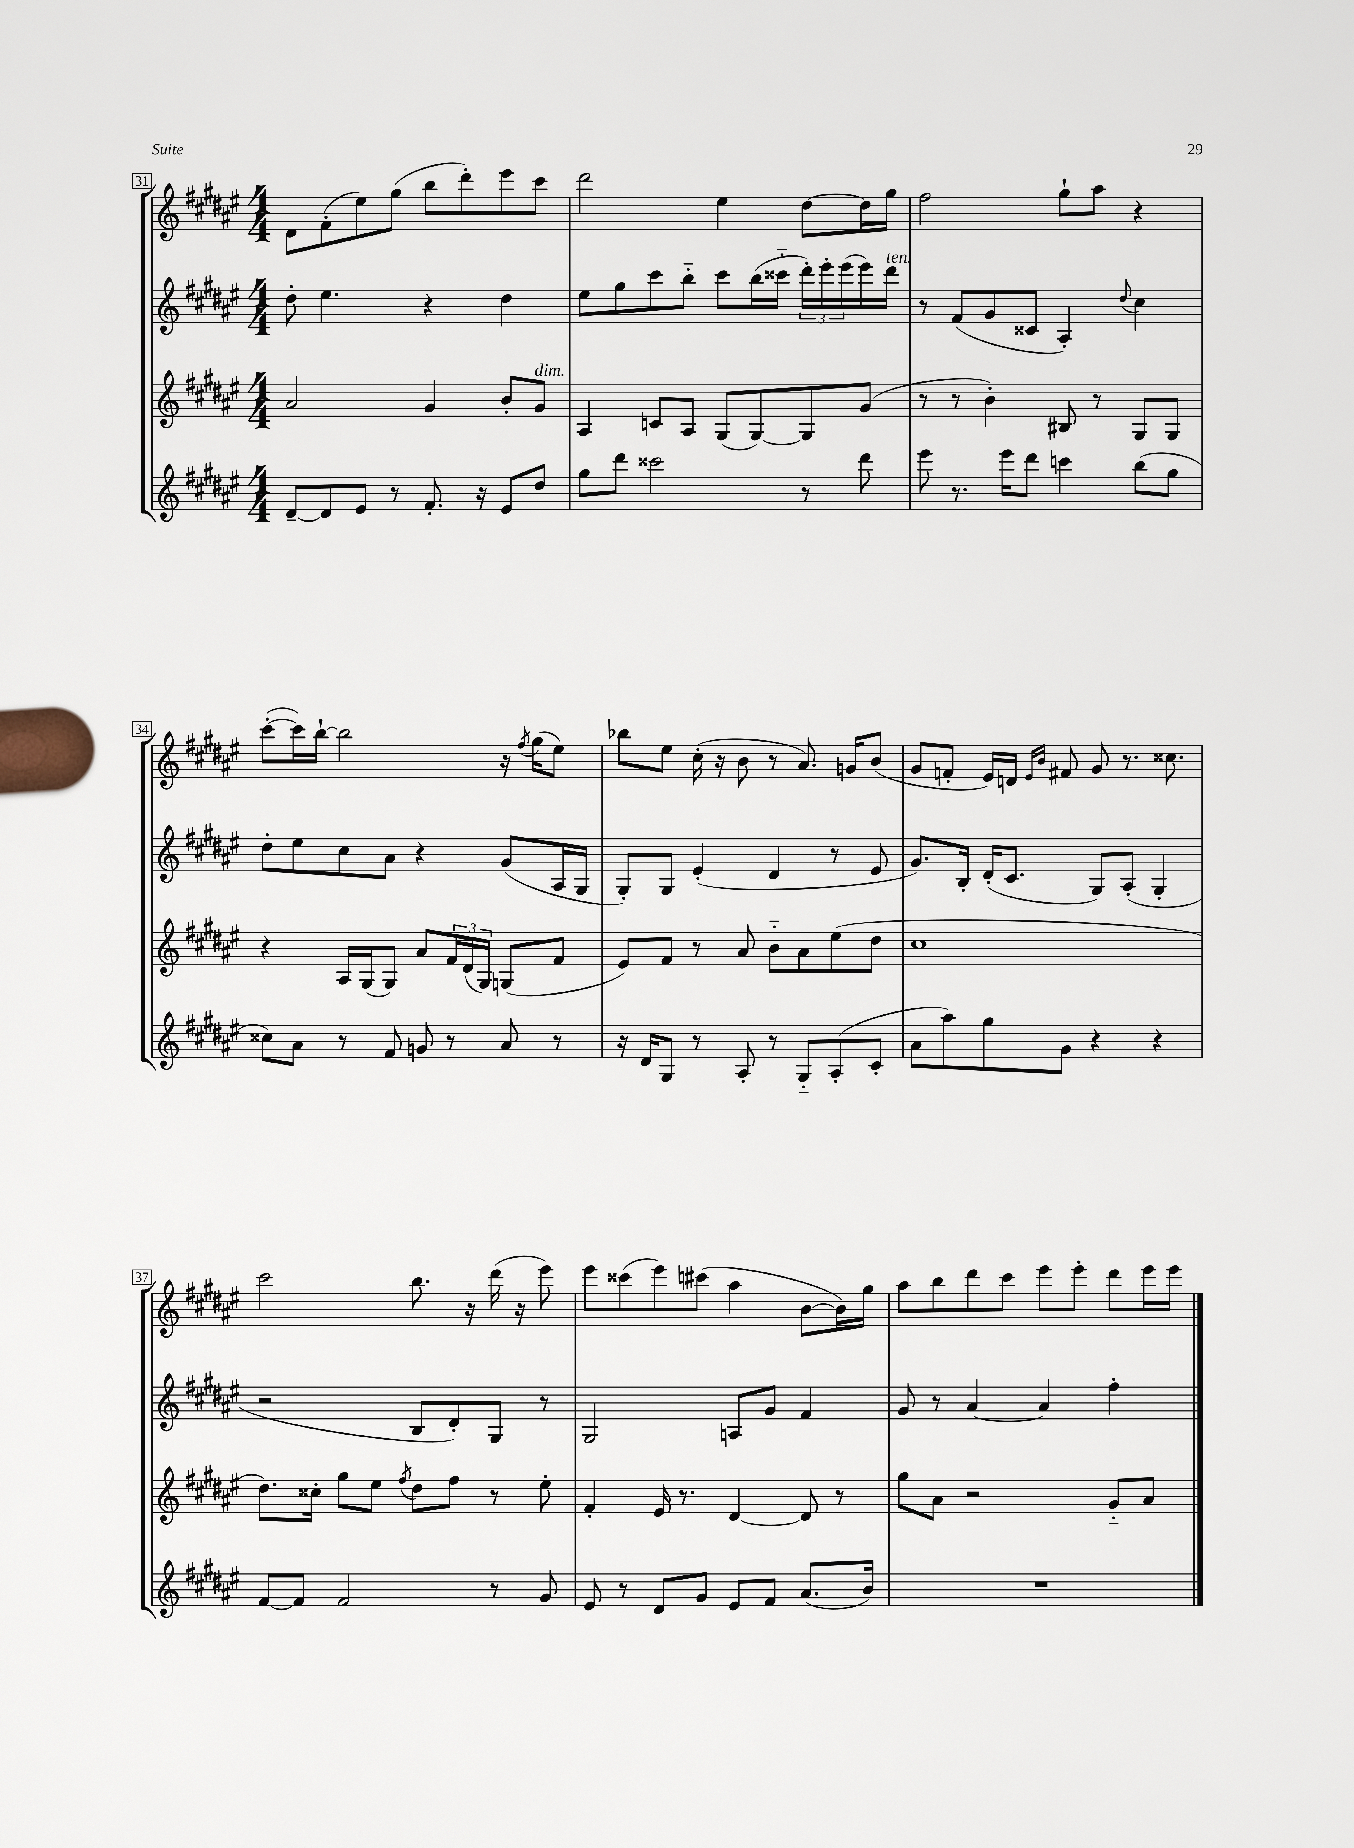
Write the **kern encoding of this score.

**kern	**kern	**kern	**kern
*part4	*part3	*part2	*part1
*staff4	*staff3	*staff2	*staff1
*clefG2	*clefG2	*clefG2	*clefG2
*k[f#c#g#d#a#e#]	*k[f#c#g#d#a#e#]	*k[f#c#g#d#a#e#]	*k[f#c#g#d#a#e#]
*M4/4	*M4/4	*M4/4	*M4/4
=31	=31	=31	=31
[8d#~/L	2a#/	8dd#'\	8d#\L
8d#/]	.	4.ee#\	(8f#'\
8e#/J	.	.	8ee#\)
8r	.	.	(8gg#\J
8.f#'/	4g#/	4r	8bb\L
.	.	.	8ddd#'\)
16r	.	.	.
8e#/L	8b'/L	4dd#\	8eee#\
!	!LO:TX:a:i:t=dim.	!	!
8dd#/J	8g#/J	.	8ccc#\J
=32	=32	=32	=32
8gg#\L	4A#/	8ee#\L	2ddd#\
8ddd#\J	.	8gg#\	.
2ccc##X\	8cn/L	8ccc#\	.
.	8A#/J	8bb\J	.
.	(8G#/L	8ccc#\L	4ee#\
.	[8G#/)	(16bb\L	.
.	.	16ccc##X\JJ	.
8r	8G#/]	24ddd#'\LL)	[8dd#\L
.	.	24eee#'\	.
.	.	(24eee#\	.
8ddd#\	(8g#/J	16eee#\)	16dd#\L]
!	!	!LO:TX:a:i:t=ten.	!
.	.	16ddd#\JJ	16gg#\JJ
=33	=33	=33	=33
8eee#\	8r	8r	2ff#\
8.r	8r	(8f#/L	.
.	4b'\)	8g#/	.
16eee#\KL	.	.	.
8ddd#\J	.	8c##X/J	.
4cccn\	8B#X/	4A#'/)	8gg#`\L
.	8r	.	8aa#\J
.	.	8qqdd#/	.
(8bb\L	8G#/L	4cc#\	4r
8gg#\J	8G#/J	.	.
!!LO:LB:g=z
=34	=34	=34	=34
8cc##X\L)	4r	8dd#'\L	([8ccc#'\L
8a#\J	.	8ee#\	16ccc#\L])
.	.	.	[16bb`\JJ
8r	16A#/LL	8cc#\	2bb\]
.	(16G#/J	.	.
8f#/	8G#/J)	8a#\J	.
8gn/	8a#/L	4r	.
8r	24f#/L	.	.
.	(24d#/	.	.
.	24G#/JJ)	.	.
8a#/	(8Gn/L	(8g#/L	16r
.	.	.	8qff#/
.	.	.	(16gg#\KL
8r	8f#/J	16A#/L	8ee#\J)
.	.	16G#/JJ	.
=35	=35	=35	=35
16r	8e#/L)	8G#'/L)	8bb-X\L
16d#/KL	.	.	.
8G#/J	8f#/J	8G#/J	8ee#\J
8r	8r	(4e#'/	(16cc#'\
.	.	.	16r
8A#'/	8a#/	.	8b\
8r	8b\L	4d#/	8r
8G#/L	8a#\	.	8.a#/)
(8A#'/	(8ee#\	8r	.
.	.	.	16gn/KL
8c#'/J	8dd#\J	8e#/	(8b/J
=36	=36	=36	=36
8a#\L	1cc#	8.g#/L)	8g#/L
8aa#\)	.	.	8fn'/J
.	.	16B'/Jk	.
8gg#\	.	(16d#'/KL	16e#/LL)
.	.	8.c#/J	16dn/JJ
.	.	.	16qqe#/LL
.	.	.	16qqb/JJ
8g#\J	.	.	8f#X/
4r	.	8G#/L)	8g#/
.	.	(8A#'/J	8.r
4r	.	4G#'/	.
.	.	.	8.cc##X\
!!LO:LB:g=z
=37	=37	=37	=37
[8f#/L	8.dd#\L)	2r	2ccc#\
8f#/J]	.	.	.
.	16cc##X'\Jk	.	.
2f#/	8gg#\L	.	.
.	8ee#\J	.	.
.	8qff#/	.	.
.	8dd#\L	8B/L	8.bb\
.	8ff#\J	8d#'/)	.
.	.	.	16r
8r	8r	8G#/J	(16ddd#\
.	.	.	16r
8g#/	8ee#'\	8r	8eee#\)
=38	=38	=38	=38
8e#/	4f#'/	2G#/	8eee#\L
8r	.	.	(8ccc##X\
8d#/L	16e#/	.	8eee#\)
.	8.r	.	.
8g#/J	.	.	(8ccc#X\J
8e#/L	[4d#/	8An/L	4aa#\
8f#/J	.	8g#/J	.
(8.a#/L	8d#/]	4f#/	[8b\L
.	8r	.	16b\L])
16b/Jk)	.	.	16gg#\JJ
=39	=39	=39	=39
1r	8gg#\L	8g#/	8aa#\L
.	8a#\J	8r	8bb\
.	2r	[4a#/	8ddd#\
.	.	.	8ccc#\J
.	.	4a#/]	8eee#\L
.	.	.	8eee#'\J
.	8g#/L	4ff#'\	8ddd#\L
.	8a#/J	.	16eee#\L
.	.	.	16eee#\JJ
==	==	==	==
*-	*-	*-	*-
